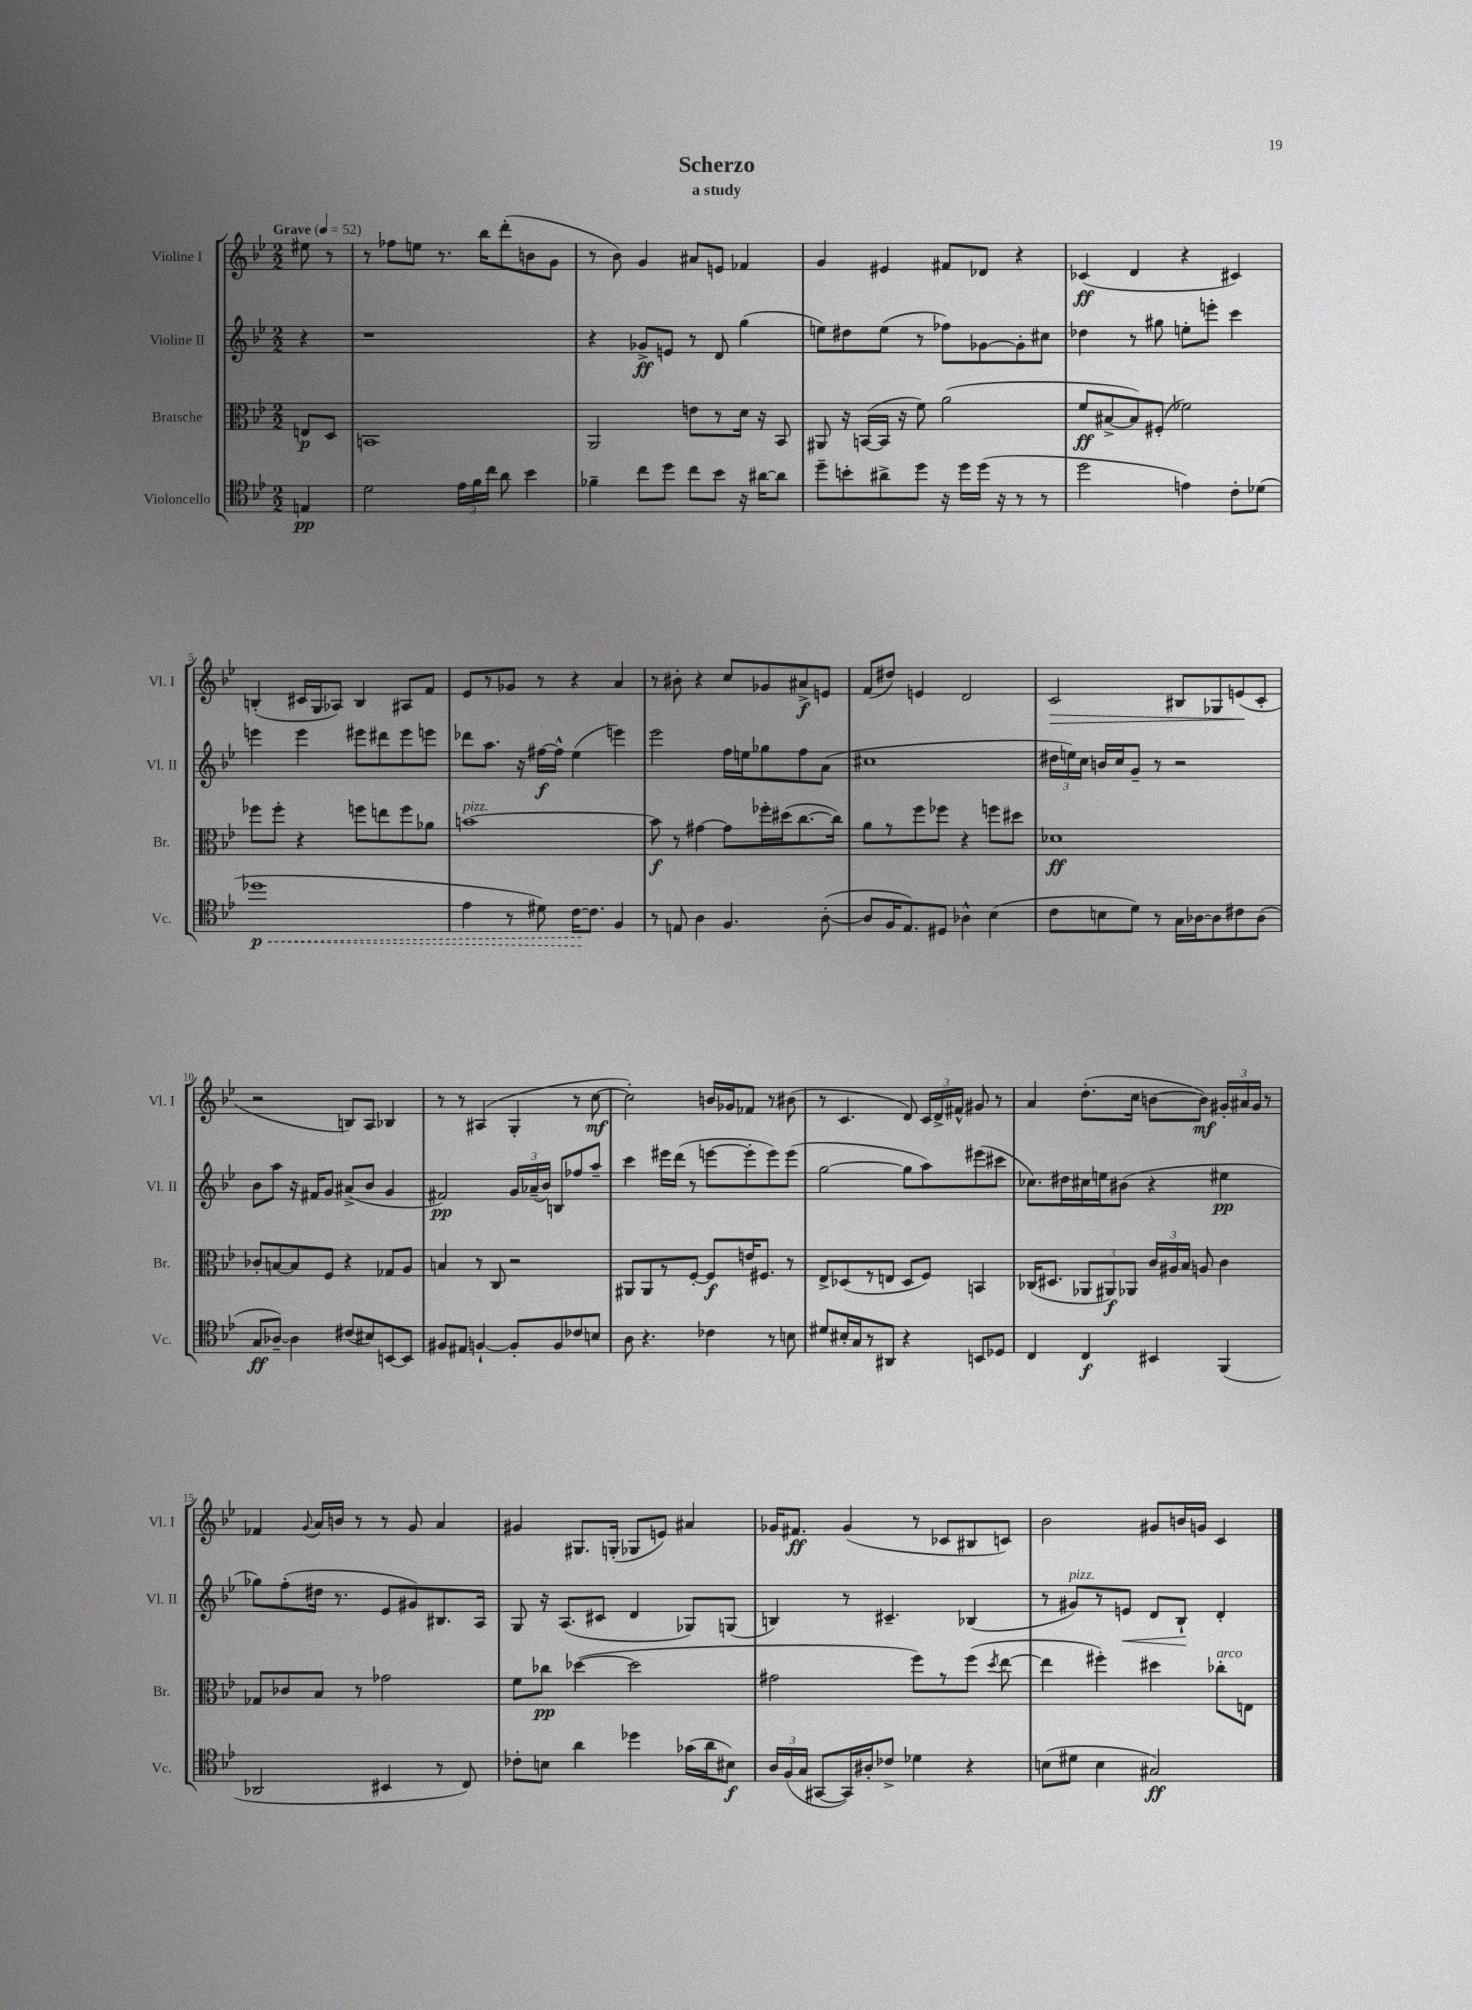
\header { title = "Scherzo" subtitle = "a study" }
<<
\new StaffGroup <<
\new Staff = "s0" \with { instrumentName = "Violine I" shortInstrumentName = "Vl. I" } {
    \clef treble \key bes \major \numericTimeSignature \time 2/2 \partial 4 \tempo "Grave" 4 = 52
    \autoBeamOff eis''8 r8 |
    r8 fes''8[ e''8] r8. bes''16[ d'''8-.( b'8 g'8] |
    r8 bes'8) g'4 ais'8[ e'8] fes'4 |
    g'4 eis'4 fis'8[ des'8] r4 |
    ces'4\ff( d'4 r4 cis'4) |
    b4-.( cis'16[ g16 aes8]) b4 ais8[ f'8] |
    ees'8[ r8 ges'8] r8 r4 a'4 |
    r8 bis'8-. r4 c''8[ ges'8 ais'8->\f e'8] |
    f'8[( dis''8]) e'4 d'2 |
    c'2\> bis8[ ges8 e'8\!( c'8]-. |
    r2 b8[) a8] bes4 |
    r8 r8 ais4( g4-. r8 c''8~\mf |
    c''2-.) b'16[ ges'16 fes'8] r8 bis'8( |
    r8 c'4. d'8) \tuplet 3/2 { c'16[ d'16-> fis'16]-^ } gis'8 r8 |
    a'4 d''8.[-.( c''16] b'8[~ b'8]\mf) \tuplet 3/2 { gis'16[-. ais'16 gis'16] } r8 |
    fes'4 \appoggiatura { g'8 } a'16[ b'16] r8 r8 g'8 a'4 |
    gis'4 gis8.[ g16]-.( ges8[ e'8]) ais'4 |
    ges'16[ fis'8.]\ff ges'4( r8 ces'8[ bis8 c'8]) |
    bes'2 gis'8[ b'16 g'16] c'4 \bar "|." |
}
\new Staff = "s1" \with { instrumentName = "Violine II" shortInstrumentName = "Vl. II" } {
    \clef treble \key bes \major \numericTimeSignature \time 2/2 \partial 4
    \autoBeamOff r4 |
    r1 |
    r4 ges'8[->\ff e'8] r8 d'8 g''4( |
    e''8[) dis''8 e''8]( r8 fes''8[) ges'8~ ges'8-. cis''8] |
    des''4 r8 gis''8 e''8[-. e'''8]-. c'''4 |
    e'''4 e'''4 eis'''8[ dis'''8 eis'''8 e'''8] |
    des'''8[ a''8.] r16 fis''16[~\f fis''16]-^ ees''4( e'''4) |
    ees'''2 f''16[ e''16 ges''8 f''8 a'8]( |
    cis''1 |
    \tuplet 3/2 { dis''16[ e''16) c''16] } b'16[ c''16 g'8]-- r8 r2 |
    bes'8[ a''8] r16 fis'16[ g'8] ais'8[->( bes'8] g'4 |
    fis'2\pp) \tuplet 3/2 { g'16[ aes'16--( bes'16]) } b8[ fes''8 a''8]-- |
    c'''4 eis'''16[ d'''16]( r8 e'''8[~ e'''8-. e'''8) e'''8]( |
    g''2~ g''8[ a''8) eis'''8( cis'''8] |
    ces''8.[) dis''16 cis''16 e''16 bis'8]( r4 eis''4\pp |
    ges''8[) f''8-.( dis''16] r8. ees'8[ gis'8) bis8. a16] |
    g8 r16 a8.[( cis'8] d'4 ges8[) g8]( |
    b4) r8 cis'4.-- bes4( |
    r8 gis'8[^\markup { \italic "pizz." }) r8 e'8]\< d'8[ bes8]-!\! d'4-. \bar "|." |
}
\new Staff = "s2" \with { instrumentName = "Bratsche" shortInstrumentName = "Br." } {
    \clef alto \key bes \major \numericTimeSignature \time 2/2 \partial 4
    \autoBeamOff e8[\p d8] |
    b,1 |
    a,2 e'8[ r8 d'16] r16 bes,8 |
    ais,8 r16 b,16[~( b,16] r16 f'8) a'2( |
    f'8[\ff bis8~-> bis8) fis8]-.( fes'2) |
    fes''8[ fes''8]-. r4 f''8[ e''8 f''8 aes'8] |
    b'1~^\markup { \italic "pizz." } |
    b'8\f r8 gis'4~ gis'8[ fes''16-. dis''16( c''8.~ c''16]) |
    a'8[ r8 f''8 fes''8] r4 f''8[ dis''8] |
    des'1\ff |
    ces'8[-. b8~ b8 f8] r4 ges8[ a8] |
    b4 r8 c8 r2 |
    ais,8[ ais,8 r8 f8]~-. f8[\f e'16 fis8.] r8 |
    ees8[-> des8( r8 e8] des8[ f8]) b,4 |
    ces16[( dis8.] \tuplet 3/2 { aes,8[ ais,8\f) aes,8] } \tuplet 3/2 { c'16[ ais16 bes16] } a8 c'4 |
    ges8[ ces'8 bes8] r8 ges'2 |
    f'8[ ces''8]\pp des''4~( des''2 |
    gis'2 f''8[) r8 f''8]( \acciaccatura { d''8 } ees''8~ |
    ees''4 fis''4-.) dis''4 ces''8[-.^\markup { \italic "arco" } e8] \bar "|." |
}
\new Staff = "s3" \with { instrumentName = "Violoncello" shortInstrumentName = "Vc." } {
    \clef tenor \key bes \major \numericTimeSignature \time 2/2 \partial 4
    \autoBeamOff e4\pp |
    d'2 \tuplet 3/2 { ees'16[ f'16 c''16] } a'8 bes'4 |
    fes'4-- c''8[ d''8] c''8[ bes'8] r16 ais'16[~ ais'8] |
    d''8[-- b'8-. ais'8-> d''8] r16 d''16[ d''16]( r16 r8 r8 |
    d''2 e'4) c'8[-. des'8]( |
    \once \override Hairpin.style = #'dashed-line des''1\p\< |
    ees'4 r8 dis'8) c'16[~\! c'8.] f4 |
    r8 e8 a4 f4. a8~-.( |
    a8[ f16 ees8.) dis8] aes4-^ bes4( |
    c'8[ b8 d'8]) r8 g16[ aes16~ aes8 cis'8 aes8]( |
    g8[\ff aes8]~--) aes4 cis'8[( bis8) b,8~ b,8] |
    fis8[ eis8] f4~-! f8[-. f8 ces'8 b8] |
    a8 r4. ces'4 r8 b8 |
    dis'8[ bis16-. g16 r8 ais,8] r4 b,8[ des8] |
    c4 c4\f bis,4 f,4( |
    aes,2 bis,4 r8 c8) |
    ces'8[-. b8] a'4 des''4 ges'16[( a'16 bis8]\f) |
    \tuplet 3/2 { a16[ f16( g16] } gis,8[~ gis,16) ais16-. ces'8]-> des'4 r4 |
    b8[( dis'8] b4 gis2\ff) \bar "|." |
}
>>
>>
